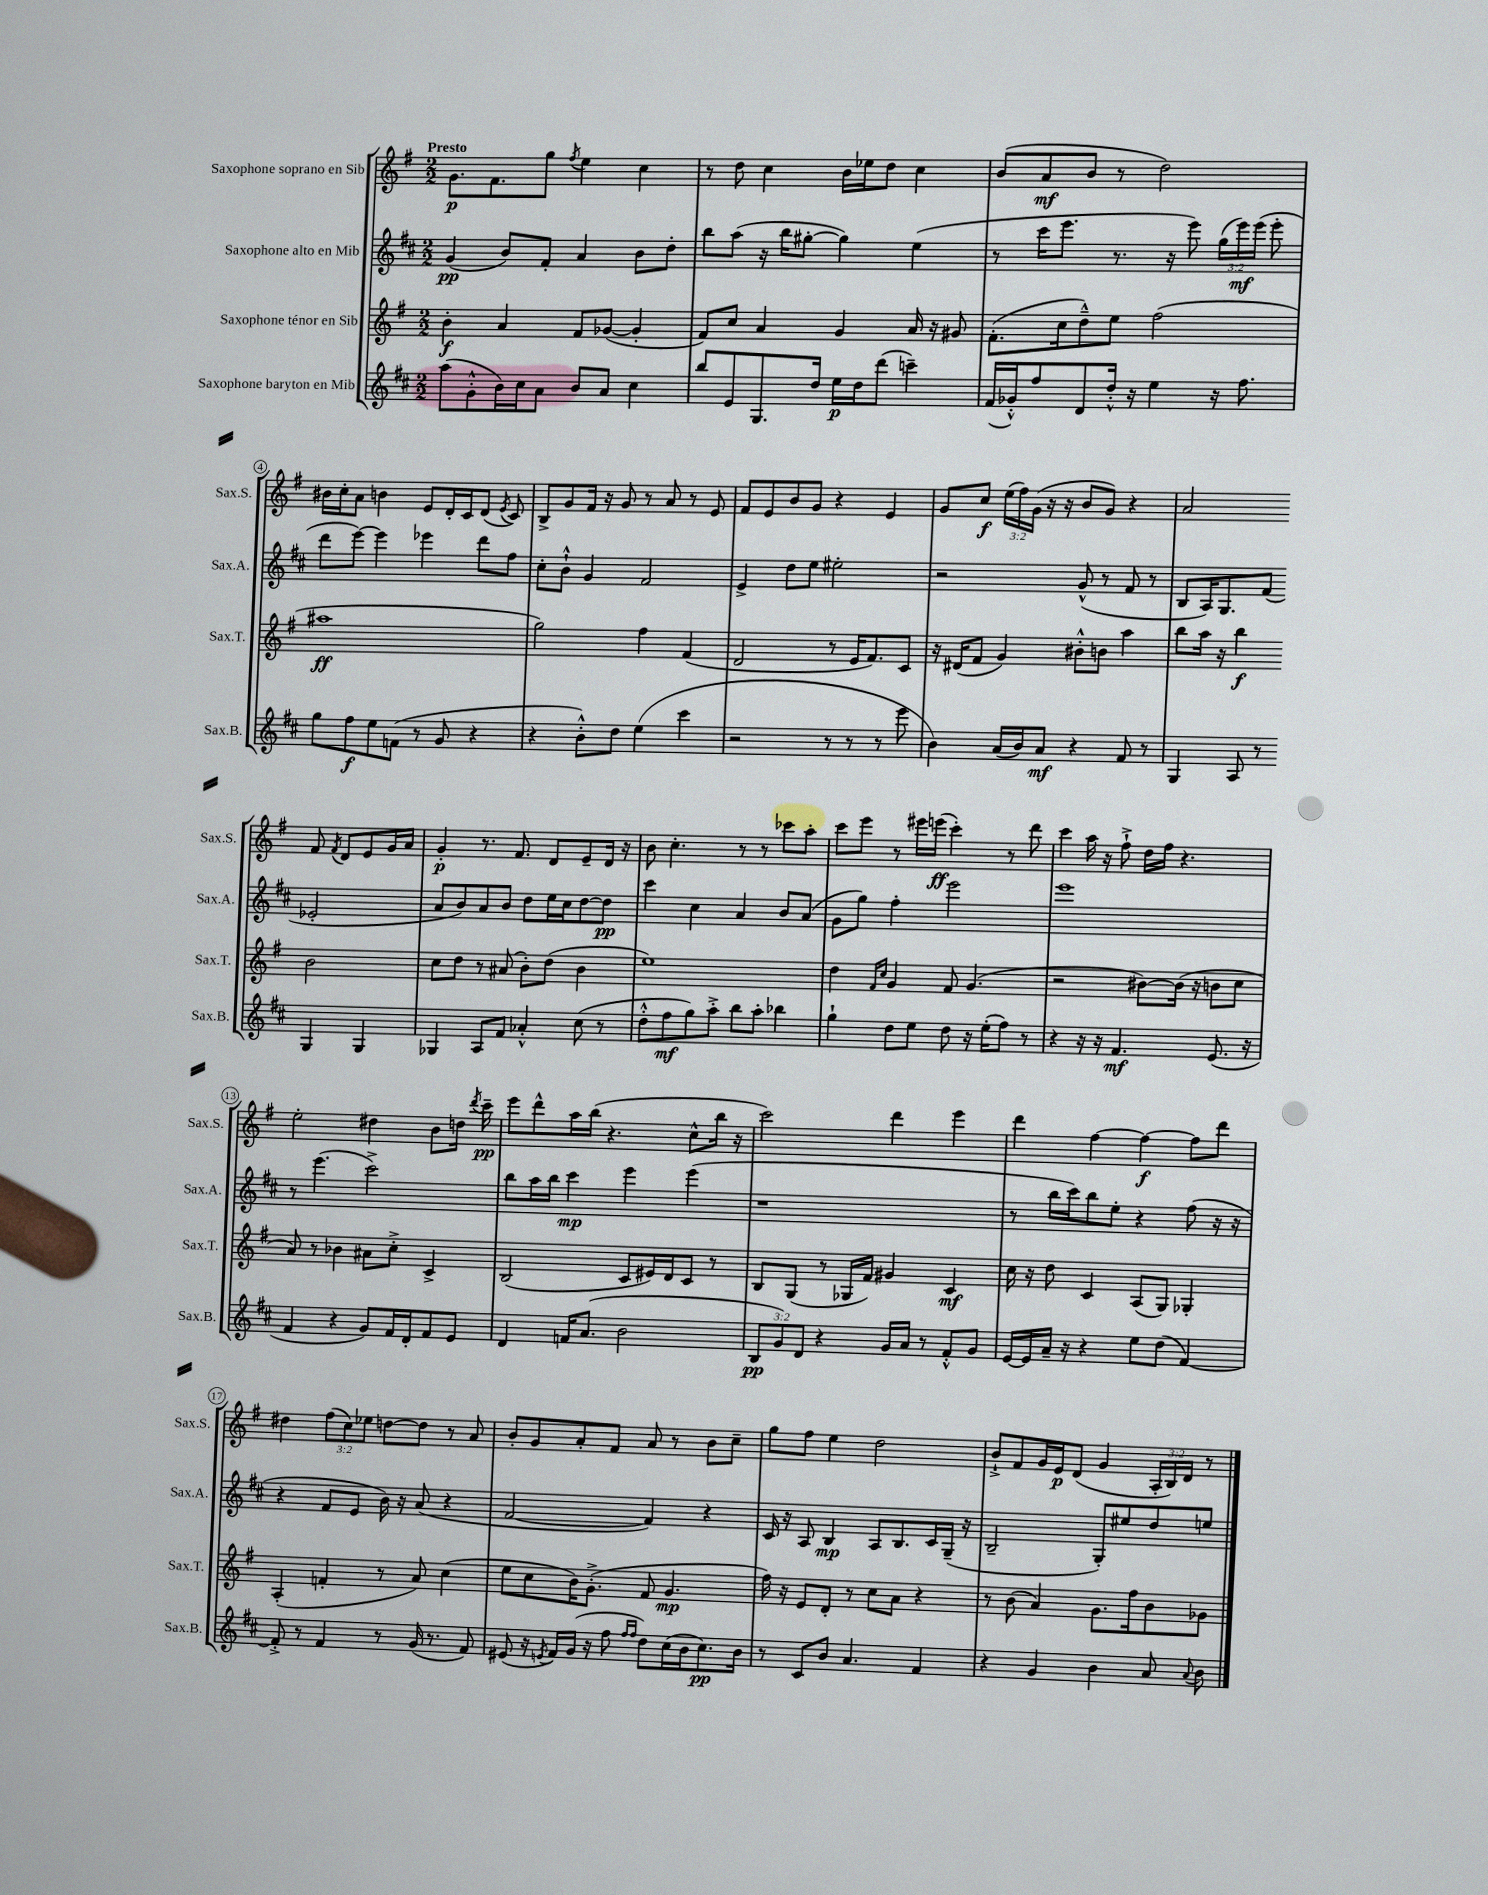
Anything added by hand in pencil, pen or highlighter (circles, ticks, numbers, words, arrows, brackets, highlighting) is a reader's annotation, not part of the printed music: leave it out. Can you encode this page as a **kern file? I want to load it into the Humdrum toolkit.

**kern	**kern	**kern	**kern
*staff4	*staff3	*staff2	*staff1
*clefG2	*clefG2	*clefG2	*clefG2
*k[f#c#]	*k[f#]	*k[f#c#]	*k[f#]
*M2/2	*M2/2	*M2/2	*M2/2
(8aa\L	4b'\	(4g/	8.g\L
8g'^^\	.	.	.
.	.	.	8.f#\
16b\L)	4a/	8b/L)	.
16cc#\J	.	.	.
8a\J	.	8f#'/J	8gg\J
.	.	.	8qff#/
8b/L	8f#/L	4a/	4ee\
8a/J	([8g-/J	.	.
4cc#\	4g-'/]	8b\L	4cc\
.	.	8dd'\J	.
=	=	=	=
8bb/L	8f#/L)	8bb\L	8r
8e/	8cc/J	(8aa\J	8dd\
8.G/	4a/	16r	4cc\
.	.	16bb\LK	.
.	.	[8gg#'\J	.
16dd/Jk	.	.	.
16ee\LL	4g/	4gg#\])	16b\LL
16dd\J	.	.	16ee-\J
(8ddd\J	.	.	8dd\J
4ccc~\)	16a/	(4ee\	4cc\
.	16r	.	.
.	8g#/	.	.
=	=	=	=
(16f#/LL	(8.f#'\L	8r	(8b/L
16g-'^^/J)	.	.	.
8ff#/	.	16ccc#\LK	8a/
.	16cc\k	8.eee\J	.
8d/	8dd~^^\)	.	8b/J
16dd'^^/Jk	8ee\J	8.r	8r
16r	.	.	.
4ee\	(2ff#\	.	2dd\)
.	.	16r	.
.	.	8eee\)	.
16r	.	(24gg\LL	.
.	.	24eee\)	.
8.ff#\	.	.	.
.	.	(24eee\JJ	.
.	.	8eee'\	.
=	=	=	=
8gg\L	1aa#	8ddd\L	16b#\LL
.	.	.	16cc'\J
8ff#\	.	[8eee\J)	8a\J
8ee\	.	4eee\]	4b\
(8f\J	.	.	.
8r	.	4eee-\	8e/L
8g/	.	.	16d'/L
.	.	.	16c/J
4r	.	8ddd\L	(8d/J
.	.	.	8qe/
.	.	8ff#\J	8c/)
=	=	=	=
4r	2gg\)	8cc#'\L	8B^/L
.	.	8b`^^\J	8g/
8b'^^\L)	.	4g/	16f#/Jk
.	.	.	16r
8dd\J	.	.	8g/
(4ee\	4ff#\	2f#/	8r
.	.	.	8a/
4ccc#\	(4f#/	.	8r
.	.	.	8e/
=	=	=	=
2r	2d/	4e^/	8f#/L
.	.	.	8e/
.	.	8dd\L	8b/
.	.	8ee\J	8g/J
8r	8r	2ee#'\	4r
8r	16e/LK	.	.
.	8.f#/)	.	.
8r	.	.	4e/
8eee\	8c/J	.	.
=	=	=	=
4b\)	16r	2r	8g/L
.	(16d#/LK	.	.
.	8f#/J	.	8cc/J
(16a/LL	4g/)	.	(24ee\LL
.	.	.	24ff#\)
16b/J)	.	.	.
.	.	.	(24g\JJ
8a/J	.	.	16r
.	.	.	16r
4r	8b#'^^\L	(8g^^/	8b/L
.	8b\J	8r	8g/J)
8f#/	4aa\	8f#/	4r
8r	.	8r	.
=	=	=	=
4G/	8bb\L	8B/L	2a/
.	16aa\Jk	16A/K)	.
.	16r	8.G/	.
8A/	4bb\	.	.
8r	.	(8f#/J	.
4G/	2b\	2e-'/	8f#/
.	.	.	8qf#/
.	.	.	8d/L
4G/	.	.	8e/
.	.	.	16g/L
.	.	.	16a/JJ
=	=	=	=
4G-/	8cc\L	8a/L	4g'/
.	8dd\J	8b/)	.
8A/L	8r	8a/	8.r
8f#/J	(8a#/	8b/J	.
.	.	.	8.f#/
4a-'^^/	8b'\L)	8dd\L	.
.	(8dd\J	16ee\L	8d/L
.	.	16cc#\J	.
(8cc#\	4b\	[8dd\	8e~/
8r	.	8dd\]J	16d/Jk
.	.	.	16r
=	=	=	=
8dd'^^\L	1ee)	4ccc#\	8b\
8ff#\	.	.	4.cc'\
8gg\)	.	4cc#\	.
8aa'^\J	.	.	.
8bb\L	.	4a/	8r
8aa'\J	.	.	8r
4bb-\	.	8b/L	8ccc-\L
.	.	(8a/J	8aa'\J
=	=	=	=
4gg`\	4dd\	8g\L	8ccc\L
.	.	8gg\J)	8eee\J
.	16qqf#/LL	.	.
.	16qqcc/JJ	.	.
8dd\L	4g/	4ff#'\	8r
8ee\J	.	.	16eee#\LL
.	.	.	(16eee\JJ
8dd\	8f#/	2eee\	4ccc'\)
16r	(4.g/	.	.
(16ee'\LK	.	.	.
8ff#\J)	.	.	8r
8r	.	.	8ddd\
=	=	=	=
4r	2r	1eee	4ccc\
16r	.	.	16aa\
16r	.	.	16r
4.f#/	.	.	8ff#`^\
.	[8b#\L)	.	16dd\LL
.	.	.	16ff#\JJ
.	(16b#\]Jk	.	4.r
.	16r	.	.
(8.e/	8b\L	.	.
.	8cc\J	.	.
16r	.	.	.
=	=	=	=
4f#/	8a/)	8r	2ee'\
.	8r	(4.eee\	.
4r	4b-\	.	.
8g/L)	8a#\L	2ccc#^\)	4dd#\
16f#/L	8cc'^\J	.	.
16d'/J	.	.	.
8f#/	4c^/	.	8b\L
8e/J	.	.	16dd\Jk
.	.	.	8qddd/
.	.	.	16ccc~\
=	=	=	=
4d/	(2B/	8bb\L	8eee\L
.	.	16aa\L	8ddd^^\
.	.	16bb\JJ	.
16f/LK	.	4ccc#\	16aa\L
(8.a/J	.	.	(16bb\JJ
.	.	.	4.r
2b\	8c/L	4eee\	.
.	16e#/L)	.	.
.	16d/J	.	.
.	8c/J	(4eee\	8cc^^\L
.	8r	.	16bb\Jk
.	.	.	16r
=	=	=	=
12B/L	8B/L	1r	2ccc\)
12g/)	.	.	.
.	(8G/J	.	.
12d/J	.	.	.
4r	8r	.	.
.	16G-/LL	.	.
.	16f#/JJ)	.	.
16g/LL	4g#/	.	4ddd\
16a/JJ	.	.	.
8r	.	.	.
8f#'^^/L	4c/	.	4eee\
8g/J	.	.	.
=	=	=	=
[16e/LL	16cc\	8r	4ddd\
16e/]	16r	.	.
16a~/JJ	8dd\	16bb\LL	.
16r	.	16ccc#\J)	.
4r	4c/	8bb\	[4ff#\
.	.	8ee'\J	.
8ee\L	(8A/L	4r	4ff#\_
(8dd\J	8G/J)	.	.
[4f#/)	4G-'/	(8ff#\	8ff#\]L
.	.	16r	8ddd\J
.	.	16r	.
=	=	=	=
8f#'^/]	(4A'/	4r	4dd#\
8r	.	.	.
4f#/	4f'/	8f#/L	(12ff#\L
.	.	.	12cc\)
.	.	8e/J	.
.	.	.	12ee-\J
8r	8r	16b\)	[8dd\L
.	.	16r	.
(16g/	8a/)	(8a/	8dd\]J
8.r	.	.	.
.	(4cc\	4r	8r
8f#/)	.	.	8a/
=	=	=	=
(8e#/	8ee\L	[2f#/	8b'/L
16r	8cc\	.	8g/
8qe/	.	.	.
16f#/LL)	.	.	.
(16g/JJ	16b\K)	.	8a'/
16r	(8.g'^\J	.	.
8ff#\	.	.	8f#/J
16qqff#/LL	.	.	.
16qqff#/JJ	.	.	.
8dd\L)	8f#/	4f#/])	8a/
(16cc#\L	4.g/	.	8r
16b\J	.	.	.
8.cc#\)	.	4r	8b\L
.	.	.	8cc~\J
16b\Jk	.	.	.
=	=	=	=
8r	16ff#\)	16c#/	8gg\L
.	16r	16r	.
8c#/L	8e/L	8A/	8ff#\J
8b/J	8d'/J	4B/	4ee\
4.a/	8r	.	.
.	8cc\L	8A/L	2dd\
.	8a\J	8.B/	.
4f#/	4r	.	.
.	.	16c#/L	.
.	.	(16G~/JJ	.
.	.	16r	.
=	=	=	=
4r	8r	2B~/	8b`^/L
.	(8b\	.	8f#/
4g/	4a/)	.	16g/L
.	.	.	16e/J
.	.	.	(8d/J
4b\	8.g\L	8G'/L)	4g/
.	.	8ee#/	.
.	16ff#\k	.	.
8a/	8b\	8dd/	24A'/LL
.	.	.	24B/)
.	.	.	24d/JJ
8qqa/	.	.	.
8b\	8g-\J	8ee/J	8r
==	==	==	==
*-	*-	*-	*-
